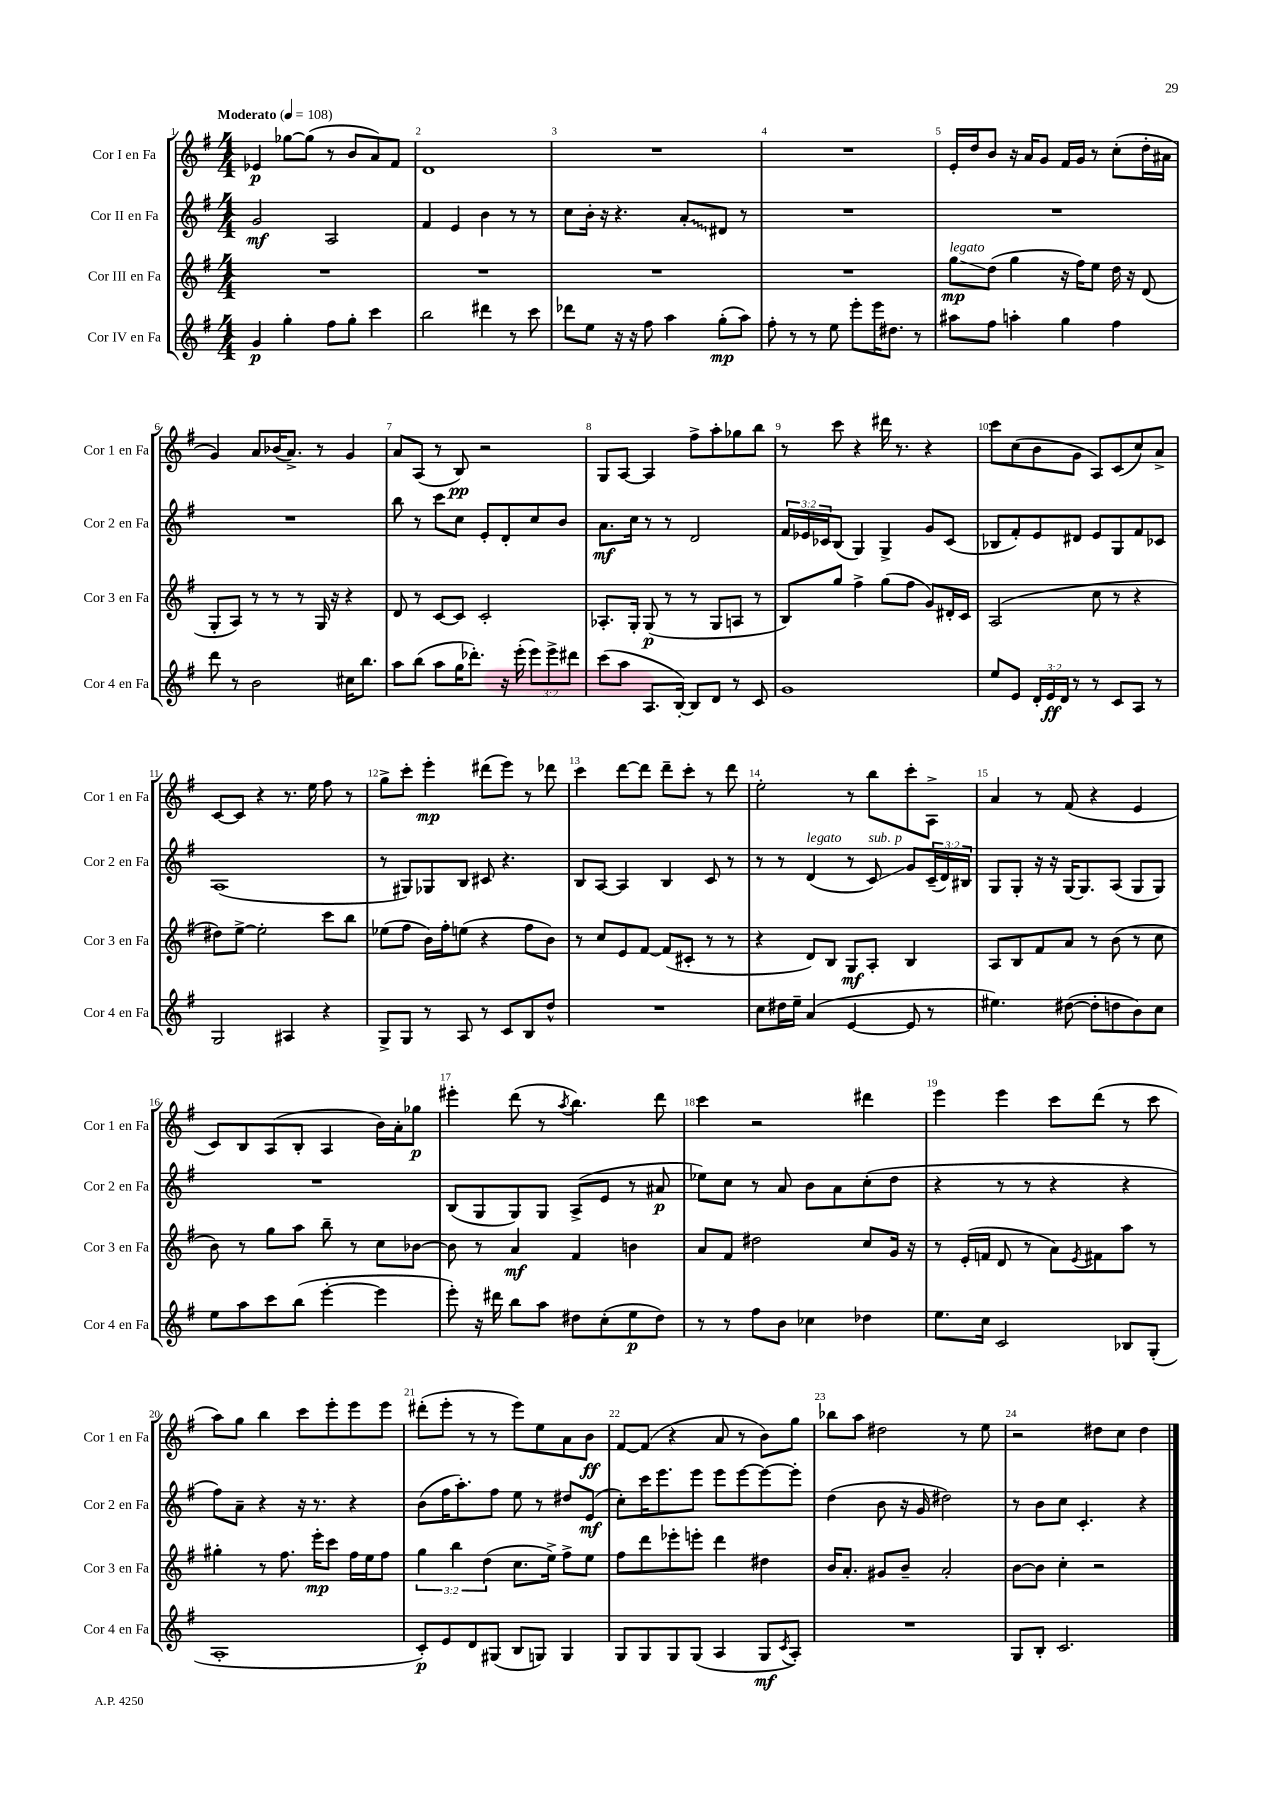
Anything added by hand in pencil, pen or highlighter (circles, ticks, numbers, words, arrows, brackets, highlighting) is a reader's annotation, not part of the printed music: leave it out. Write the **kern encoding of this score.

**kern	**kern	**kern	**kern
*staff4	*staff3	*staff2	*staff1
*clefG2	*clefG2	*clefG2	*clefG2
*k[f#]	*k[f#]	*k[f#]	*k[f#]
*M4/4	*M4/4	*M4/4	*M4/4
*MM108	*MM108	*MM108	*MM108
4g	1r	2g	4e-
4gg'	.	.	[8gg-
.	.	.	(8gg-]
8ff#	.	2A	8r
8gg'	.	.	8b
4ccc	.	.	8a)
.	.	.	8f#
=	=	=	=
2bb	1r	4f#	1d
.	.	4e	.
4ddd#	.	4b	.
8r	.	8r	.
8ccc	.	8r	.
=	=	=	=
8ddd-	1r	8cc	1r
8ee	.	16b'	.
.	.	16r	.
16r	.	4.r	.
16r	.	.	.
8ff#	.	.	.
4aa	.	.	.
.	.	8a'	.
(8gg'	.	8d#	.
8aa)	.	8r	.
=	=	=	=
8ff#'	1r	1r	1r
8r	.	.	.
8r	.	.	.
8ee	.	.	.
8eee'	.	.	.
16eee	.	.	.
8.dd#	.	.	.
8r	.	.	.
=	=	=	=
8aa#	8gg	1r	16e'
.	.	.	16dd
8ff#	(8dd	.	8b
4aa'	4gg	.	16r
.	.	.	16a
.	.	.	8g
4gg	16r	.	16f#
.	16ff#)	.	16g
.	8ee	.	8r
4ff#	16dd	.	(8cc'
.	16r	.	.
.	(8d	.	16dd'
.	.	.	16a#
=	=	=	=
8ddd	8G'	1r	4g)
8r	8A)	.	.
2b	8r	.	8a
.	8r	.	(16b-
.	.	.	8.a^)
.	8r	.	.
.	16G	.	8r
.	16r	.	.
16cc#	4r	.	4g
8.bb	.	.	.
=	=	=	=
8aa	8d	8bb	8a
(8bb	8r	8r	(8A
8aa	[8c	8ccc	8r
16gg	8c]	8cc	8B)
8.ddd-')	.	.	.
.	2c'	8e'	2r
16r	.	8d'	.
(16eee'	.	.	.
12eee)	.	8cc	.
12eee^	.	.	.
.	.	8b	.
12ddd#	.	.	.
=	=	=	=
(8ccc	8.A-'	8.a	8G
8aa	.	.	[8A
.	16G'	16cc	.
8.A	(8G	8r	4A]
.	8r	8r	.
[16B')	.	.	.
8B]	8r	2d	8ff#^
8d	8G	.	8aa'
8r	8A	.	8gg-
8c	8r	.	8bb
=	=	=	=
1g	8B)	24f#	8r
.	.	24e-	.
.	.	24c-	.
.	8gg	(8B	8ccc
.	4ff#^	4G)	4r
.	(8gg	4G^	16ddd#
.	.	.	8.r
.	8ff#	.	.
.	8g)	8g	4r
.	16d#'	(8c-	.
.	16c	.	.
=	=	=	=
8ee	(2A	8B-	8ccc
8e	.	8f#')	(8cc
24d'	.	8e	8b
24e	.	.	.
24d	.	.	.
8r	.	8d#	8g
8r	8cc	8e	8A)
8c	8r	8G	(8c
8A	4r	8f#	8cc)
8r	.	8c-	8a^
=	=	=	=
2G	8dd#)	(1A	[8c
.	[8ee^	.	8c]
.	2ee']	.	4r
4A#	.	.	8.r
.	.	.	16ee
4r	8ccc	.	8ff#
.	8bb	.	8r
=	=	=	=
8G^	(8ee-	8r	8gg^
8G	8ff#	8G#)	8ccc'
8r	16b)	8G-	4eee'
.	16ff#'	.	.
8A	(8ee	8B	.
8r	4r	8c#	(8ddd#
8c	.	4.r	8eee)
8B	8ff#	.	8r
8dd^^	8b)	.	8ddd-
=	=	=	=
1r	8r	8B	4ccc
.	8cc	[8A	.
.	8e	4A]	[8ddd
.	[8f#	.	8ddd]
.	(8f#]	4B	8ddd~
.	8c#'	.	8ccc'
.	8r	8c	8r
.	8r	8r	8ddd
=	=	=	=
8cc	4r	8r	2ee'
16dd#	.	8r	.
16ee~	.	.	.
(4a	8d)	(4d	.
.	8B	.	.
[4e	8G	8r	8r
.	8A'	8c)	8bb
8e]	4B	8g	8ccc'
8r	.	(24c~	8A^
.	.	24d)	.
.	.	24B#	.
=	=	=	=
4.ee#)	8A	8G	4a
.	8B	8G'	.
.	8f#	16r	8r
.	.	16r	.
([8dd#	8a	[16G	(8f#
.	.	8.G]	.
8dd#']	8r	.	4r
8dd	(8b	(8A	.
8b)	8r	8G	4e
8cc	8cc	8G)	.
=	=	=	=
8ee	8b)	1r	8c)
8aa	8r	.	8B
8ccc	8gg	.	(8A
(8bb	8aa	.	8B'
[4eee'	8bb~	.	4A
.	8r	.	.
4eee]	8cc	.	16b)
.	.	.	16a'
.	[8b-	.	8gg-
=	=	=	=
8eee')	8b-]	(8B	4eee#'
16r	8r	8G	.
16ddd#	.	.	.
8bb	4a	8G)	(8ddd
8aa	.	8G	8r
.	.	.	8qaa
8dd#	4f#	(8A^	4.bb)
(8cc'	.	8e	.
8ee	4b	8r	.
8dd#)	.	8a#	8ddd
=	=	=	=
8r	8a	8ee-)	4ccc
8r	8f#	8cc	.
8ff#	2dd#	8r	2r
8b	.	8a	.
4cc-	.	8b	.
.	.	8a	.
4dd-	8cc	(8cc'	4ddd#
.	16g	8dd	.
.	16r	.	.
=	=	=	=
8.ee	8r	4r	4eee
.	(16e'	.	.
16cc	16f	.	.
2c	8d	8r	4eee
.	8r	8r	.
.	8a)	4r	8ccc
.	8qe	.	.
.	8f#	.	(8ddd
8B-	8aa	4r	8r
(8G'	8r	.	8ccc
=	=	=	=
1A'	4gg#'	8ff#)	8aa)
.	.	8a~	8gg
.	8r	4r	4bb
.	8.ff#	.	.
.	.	16r	8ccc
.	16eee'	8.r	.
.	8ccc	.	8eee'
.	16ff#	4r	8eee
.	16ee	.	.
.	8ff#	.	8eee
=	=	=	=
8c')	6gg	(8b	(8ddd#'
8e	.	16ff#	8eee'
.	6bb	.	.
.	.	8.aa')	.
8d	.	.	8r
.	(6dd	.	.
(8G#	.	8ff#	8r
8B	8.cc	8ee	8eee)
8G)	.	8r	8ee
.	16ee^)	.	.
4G	8ff#^	8dd#	8a
.	8ee	(8e	8b
=	=	=	=
8G	8ff#	8cc')	[8f#
8G	8ddd	16ccc	(8f#]
.	.	8.eee	.
8G	8eee-'	.	4r
(8G	8eee'	8eee	.
4A	4ddd	8eee	8a
.	.	[8eee	8r
8G	4dd#	8eee_	8b)
8qc	.	.	.
8A')	.	8eee']	8gg
=	=	=	=
1r	16b	(4dd	8bb-
.	8.a'	.	.
.	.	.	8aa
.	8g#	8b	2dd#
.	8b~	16r	.
.	.	16g	.
.	2a'	2dd#)	.
.	.	.	8r
.	.	.	8ee
=	=	=	=
8G	[8b	8r	2r
8B'	8b]	8b	.
2.c	4cc'	8cc	.
.	.	4.c'	.
.	2r	.	8dd#
.	.	.	8cc
.	.	4r	4dd#
==	==	==	==
*-	*-	*-	*-
